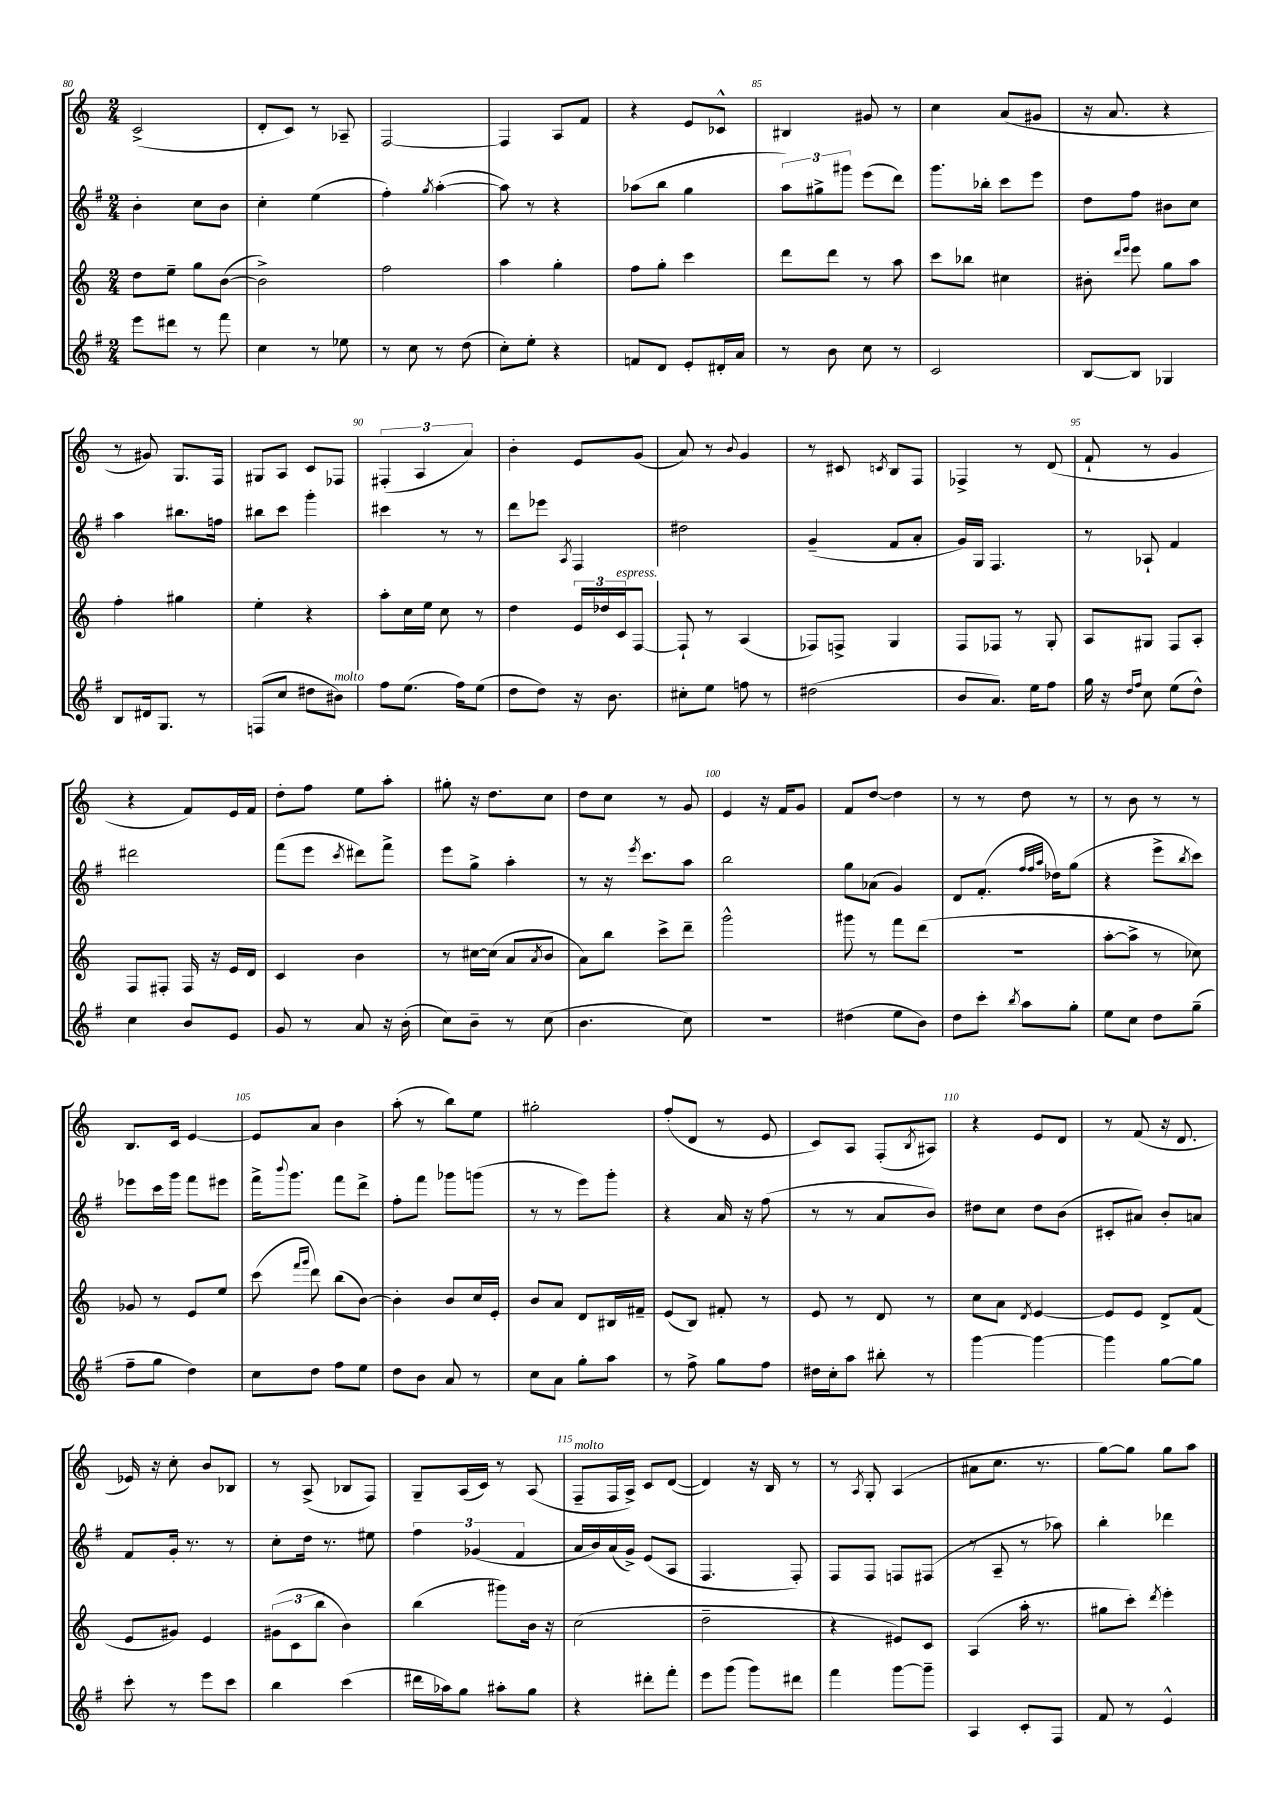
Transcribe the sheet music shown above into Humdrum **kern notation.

**kern	**kern	**kern	**kern
*part4	*part3	*part2	*part1
*staff4	*staff3	*staff2	*staff1
*clefG2	*clefG2	*clefG2	*clefG2
*k[f#]	*k[]	*k[f#]	*k[]
*M2/4	*M2/4	*M2/4	*M2/4
=80	=80	=80	=80
8eee\L	8dd\L	4b'\	(2c^/
8ddd#X\J	8ee~\J	.	.
8r	8gg\L	8cc\L	.
8fff#\	([8b\J	8b\J	.
=81	=81	=81	=81
4cc\	2b^\])	4cc'\	8d'/L
.	.	.	8c/J)
8r	.	(4ee\	8r
8ee-X\	.	.	8A-X~/
=82	=82	=82	=82
8r	2ff\	4ff#'\)	[2F/
8cc\	.	.	.
.	.	8qgg/	.
8r	.	([4aa'\	.
(8dd\	.	.	.
=83	=83	=83	=83
8cc'\L)	4aa\	8aa\])	4F/]
8ee'\J	.	8r	.
4r	4gg'\	4r	8A/L
.	.	.	8f/J
=84	=84	=84	=84
8fn/L	8ff\L	(8aa-X\L	4r
8d/J	8gg'\J	8bb\J	.
8e'/L	4ccc\	4gg\	8e/L
16d#X'/L	.	.	8c-X^^/J
16a/JJ	.	.	.
=85	=85	=85	=85
8r	8ddd\L	12aa\L)	4B#X/
.	.	12gg#X^\	.
8b\	8ddd\J	.	.
.	.	12ggg#X\J	.
8cc\	8r	(8eee\L	8g#X/
8r	8aa\	8ddd\J)	8r
=86	=86	=86	=86
2c/	8ccc\L	8.ggg\L	4cc\
.	8bb-X\J	.	.
.	.	16bb-X'\Jk	.
.	4cc#X\	8ccc\L	(8a/L
.	.	8eee\J	8g#X/J
=87	=87	=87	=87
[8B/L	8b#X'\	8dd\L	16r
.	.	.	8.a/
.	16qqddd/LL	.	.
.	16qqeee/JJ	.	.
8B/J]	8eee\	8ff#\J	.
4G-X/	8gg\L	8b#X\L	4r
.	8aa\J	8cc\J	.
!!LO:LB:g=z
=88	=88	=88	=88
8B/L	4ff'\	4aa\	8r
16d#X/k	.	.	8g#X/)
8.G/J	.	.	.
.	4gg#X\	8.bb#X\L	8.G/L
8r	.	.	.
.	.	16ffn\Jk	16F/Jk
=89	=89	=89	=89
(8Fn/L	4ee'\	8bb#X\L	8G#X/L
8cc/J	.	8ccc\J	8A/J
8dd#X\L	4r	4ggg'\	8c/L
!LO:TX:a:i:t=molto	!	!	!
8b#X\J)	.	.	8F-X/J
=90	=90	=90	=90
8ff#\L	8aa'\L	4ccc#X\	(6F#X'/
(8.ee\J	16cc\L	.	.
.	.	.	6A/
.	16ee\JJ	.	.
.	8cc\	8r	.
16ff#\KL)	.	.	.
.	.	.	6a/)
(8ee\J	8r	8r	.
=91	=91	=91	=91
8dd\L	4dd\	8ddd\L	4b'\
8dd\J)	.	8eee-X\J	.
.	.	8qA/	.
16r	24e/LL	4F#/	8e/L
.	24dd-X/	.	.
8.b\	.	.	.
!	!LO:TX:a:i:t=espress.	!	!
.	24c/J	.	.
.	[8F/J	.	(8g/J
=92	=92	=92	=92
8cc#X'\L	8F`/]	2dd#X\	8a/)
8ee\J	8r	.	8r
.	.	.	8qqb/
8ffn\	(4A/	.	4g/
8r	.	.	.
=93	=93	=93	=93
(2dd#X\	8F-X/L)	(4g~/	8r
.	8Fn^/J	.	8c#X/
.	.	.	8qcn/
.	4G/	8f#/L	8B/L
.	.	8a'/J	8F/J
=94	=94	=94	=94
8b/L	8F/L	16g/LL)	4F-X^/
.	.	16G/JJ	.
8.a/J)	8F-X/J	4.F#/	.
.	8r	.	8r
16ee\KL	.	.	.
8ff#\J	8G'/	.	(8d/
=95	=95	=95	=95
16gg\	8A/L	8r	8f`/
16r	.	.	.
16qqdd/LL	.	.	.
16qqff#/JJ	.	.	.
8cc\	8G#X/J	8A-X`/	8r
(8ee\L	8F/L	4f#/	4g/
8dd^^\J)	8A'/J	.	.
!!LO:LB:g=z
=96	=96	=96	=96
4cc\	8F/L	2ddd#X\	4r
.	8F#X'/J	.	.
8b/L	16F#/	.	8f/L)
.	16r	.	.
8e/J	16e/LL	.	16e/L
.	16d/JJ	.	16f/JJ
=97	=97	=97	=97
8g/	4c/	(8fff#\L	8dd'\L
8r	.	8eee\J	8ff\J
.	.	8qccc/	.
8a/	4b\	8ddd#X\L)	8ee\L
16r	.	8fff#^\J	8aa'\J
(16b'\	.	.	.
=98	=98	=98	=98
8cc\L)	8r	8eee\L	8gg#X'\
8b~\J	[16cc#X\LL	8gg^\J	16r
.	(16cc#\JJ]	.	8.dd\L
8r	8a/L	4aa'\	.
.	8qa/	.	.
(8cc\	8b/J	.	8cc\J
=99	=99	=99	=99
4.b\	8a\L)	8r	8dd\L
.	8bb\J	16r	8cc\J
.	.	8qeee/	.
.	.	8.ccc\L	.
.	8ccc^\L	.	8r
8cc\)	8ddd~\J	8aa\J	8g/
=100	=100	=100	=100
2r	2ggg^^\	2bb\	4e/
.	.	.	16r
.	.	.	16f/KL
.	.	.	8g/J
=101	=101	=101	=101
(4dd#X\	8ggg#X\	8gg\L	8f/L
.	8r	(8a-X\J	[8dd/J
8ee\L	8fff\L	4g/)	4dd\]
8b\J)	(8ddd\J	.	.
=102	=102	=102	=102
8dd\L	2r	8d/L	8r
8ccc'\J	.	(8.f#'/J	8r
8qbb/	.	.	.
8aa\L	.	.	8dd\
.	.	32qqff#/LLL	.
.	.	32qqff#/	.
.	.	32qqaa/JJJ	.
.	.	16dd-X\KL)	.
8gg'\J	.	(8gg\J	8r
=103	=103	=103	=103
8ee\L	[8aa'\L	4r	8r
8cc\J	8aa^\J]	.	8b\
8dd\L	8r	8eee^\L	8r
.	.	8qbb/	.
(8gg~\J	8cc-X\)	8ccc\J)	8r
!!LO:LB:g=z
=104	=104	=104	=104
8ff#~\L	8g-X/	8eee-X\L	8.B/L
8gg\J	8r	16ccc\L	.
.	.	16ggg\JJ	16c/Jk
4dd\)	8e/L	8fff#\L	[4e/
.	8ee/J	8eee#X\J	.
=105	=105	=105	=105
8cc\L	(8ccc\	16fff#^\KL	8e/L]
.	.	8qqbbb/	.
.	.	8.ggg\J	.
.	16qqfff/LL	.	.
.	16qqggg/JJ	.	.
8dd\J	8ddd\)	.	8a/J
8ff#\L	(8bb\L	8fff#\L	4b\
8ee\J	[8b\J)	8ddd^\J	.
=106	=106	=106	=106
8dd\L	4b'\]	8ff#'\L	(8aa'\
8b\J	.	8fff#\J	8r
8a/	8b/L	8ggg-X\L	8bb\L)
8r	16cc/L	(8gggn\J	8ee\J
.	16e'/JJ	.	.
=107	=107	=107	=107
8cc\L	8b/L	8r	2gg#X'\
8a\J	8a/J	8r	.
8gg'\L	8d/L	8eee\L)	.
8aa\J	16B#X/L	8ggg'\J	.
.	16f#X~/JJ	.	.
=108	=108	=108	=108
8r	(8e/L	4r	(8ff'/L
8ff#^\	8B/J)	.	8d/J
8gg\L	8f#X'/	16a/	8r
.	.	16r	.
8ff#\J	8r	(8ff#\	8e/
=109	=109	=109	=109
16dd#X\LL	8e/	8r	8c/L)
16cc'\J	.	.	.
8aa\J	8r	8r	8A/J
8bb#X'\	8d/	8a/L	(8F'/L
.	.	.	8qB/
8r	8r	8b/J)	8A#X/J)
=110	=110	=110	=110
[4ggg\	8cc\L	8dd#X\L	4r
.	8a\J	8cc\J	.
.	8qd/	.	.
4ggg\_	[4e/	8dd#\L	8e/L
.	.	(8b\J	8d/J
=111	=111	=111	=111
4ggg\]	8e/L]	8c#X'/L	8r
.	8e/J	8a#X/J)	(8f/
[8gg\L	8d^/L	8b'/L	16r
.	.	.	8.d/
8gg\J]	(8f/J	8an/J	.
!!LO:LB:g=z
=112	=112	=112	=112
8ccc'\	8e/L	8f#/L	16e-X/)
.	.	.	16r
8r	8g#X/J)	16g'/Jk	8cc'\
.	.	8.r	.
8eee\L	4e/	.	8b/L
8ccc\J	.	8r	8B-X/J
=113	=113	=113	=113
4bb\	(12g#X\L	8cc'\L	8r
.	12c\	.	.
.	.	16dd\Jk	(8A^/
.	12bb\J	.	.
.	.	8.r	.
(4ccc\	4b\)	.	8B-X/L
.	.	8ee#X\	8F/J)
=114	=114	=114	=114
16ddd#X\LL	(4bb\	6ff#\	8G~/L
16aa-X\J)	.	.	.
8gg\J	.	.	(16A/L
.	.	(6g-X/	.
.	.	.	16c/JJ)
8aa#X'\L	8ggg#X\L)	.	8r
.	.	6f#/	.
8gg\J	16b\Jk	.	(8A/
.	16r	.	.
=115	=115	=115	=115
!	!	!	!LO:TX:a:i:t=molto
4r	(2cc\	16a/LL	8F~/L
.	.	16b/)	.
.	.	(16a/	16F/L
.	.	16g^/JJ)	16A^/JJ)
8ddd#X'\L	.	(8e/L	8c/L
8fff#'\J	.	8A/J	([8d/J
=116	=116	=116	=116
8eee\L	2dd~\	4.F#/	4d/])
(8ggg\J	.	.	.
8ggg\L)	.	.	16r
.	.	.	16B/
8ddd#X\J	.	8F#'/)	8r
=117	=117	=117	=117
4fff#\	4r	8F#/L	8r
.	.	.	8qA/
.	.	8F#/J	8G'/
[8ggg\L	8e#X/L)	8Fn/L	(4A/
8ggg~\J]	8c/J	(8F#X/J	.
=118	=118	=118	=118
4A/	(4A/	8r	8a#X\L
.	.	8A~/	8.cc\J
8c'/L	16aa'\	8r	.
.	8.r	.	8.r
8F#/J	.	8aa-X\)	.
=119	=119	=119	=119
8f#/	8gg#X\L	4bb'\	[8gg\L)
8r	8ccc'\J)	.	8gg\J]
.	8qddd/	.	.
4e^^/	4eee'\	4ddd-X\	8gg\L
.	.	.	8aa\J
==	==	==	==
*-	*-	*-	*-
